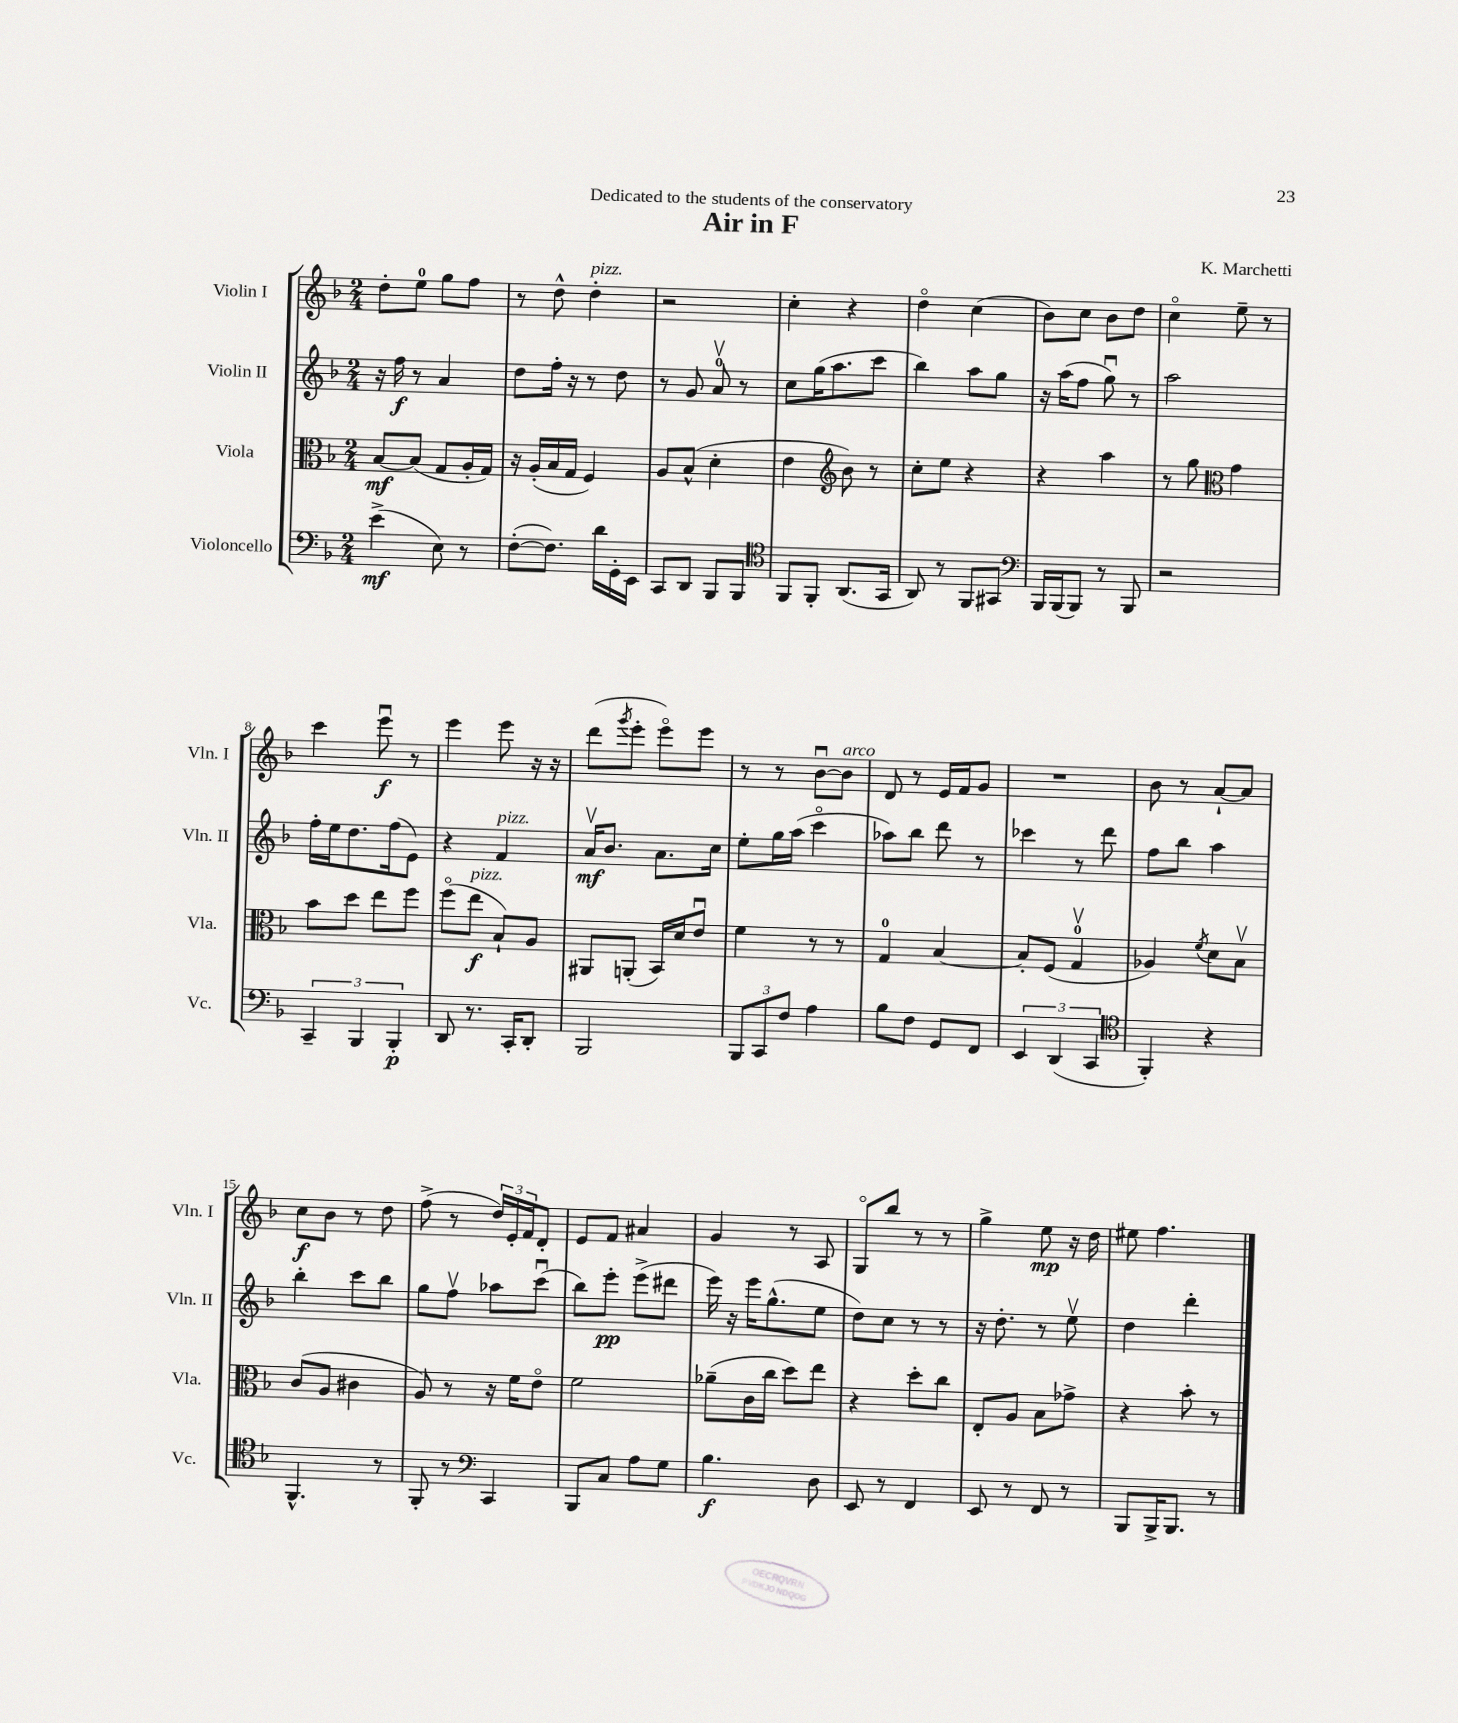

**kern	**dynam	**kern	**dynam	**kern	**dynam	**kern	**dynam
*part4	*part4	*part3	*part3	*part2	*part2	*part1	*part1
*staff4	*staff4	*staff3	*staff3	*staff2	*staff2	*staff1	*staff1
*I"Violoncello	*	*I"Viola	*	*I"Violin II	*	*I"Violin I	*
*I'Vc.	*	*I'Vla.	*	*I'Vln. II	*	*I'Vln. I	*
*clefF4	*	*clefC3	*	*clefG2	*	*clefG2	*
*k[b-]	*	*k[b-]	*	*k[b-]	*	*k[b-]	*
*M2/4	*	*M2/4	*	*M2/4	*	*M2/4	*
=1	=1	=1	=1	=1	=1	=1	=1
(4e^\	mf	[8B-/L	mf	16r	.	8dd'\L	.
.	.	.	.	16ff\	f	.	.
.	.	(8B-/J]	.	8r	.	8ee\J	.
8E\)	.	8G/L	.	4a/	.	8gg\L	.
8r	.	16A'/L	.	.	.	8ff\J	.
.	.	16G/JJ)	.	.	.	.	.
=2	=2	=2	=2	=2	=2	=2	=2
([8F'\L	.	16r	.	8dd\L	.	8r	.
.	.	(16A'/LL	.	.	.	.	.
8.F\J])	.	16B-/	.	16ff'\Jk	.	8dd^^\	.
.	.	16G/JJ	.	16r	.	.	.
!	!	!	!	!	!	!LO:TX:a:i:t=pizz.	!
.	.	4F/)	.	8r	.	4dd'\	.
16d\LL	.	.	.	.	.	.	.
16GG'\	.	.	.	8dd\	.	.	.
16EE\JJ	.	.	.	.	.	.	.
=3	=3	=3	=3	=3	=3	=3	=3
8CC/L	.	8A/L	.	8r	.	2r	.
8DD/J	.	(8B-^^/J	.	8g/	.	.	.
8BBB-/L	.	4d'\	.	8av/	.	.	.
8BBB-/J	.	.	.	8r	.	.	.
=4	=4	=4	=4	=4	=4	=4	=4
*clefC4	*	*	*	*	*	*	*
8FF/L	.	4e\	.	8cc\L	.	4cc'\	.
8FF'/J	.	.	.	(16gg\K	.	.	.
.	.	.	.	8.aa\	.	.	.
*	*	*clefG2	*	*	*	*	*
(8.AA/L	.	8b-\)	.	.	.	4r	.
.	.	8r	.	8ccc\J	.	.	.
16GG/Jk	.	.	.	.	.	.	.
=5	=5	=5	=5	=5	=5	=5	=5
8AA/)	.	8cc'\L	.	4bb-\)	.	4dd\	.
8r	.	8ee\J	.	.	.	.	.
8FF/L	.	4r	.	8aa\L	.	(4cc\	.
8GG#X/J	.	.	.	8gg\J	.	.	.
=6	=6	=6	=6	=6	=6	=6	=6
*clefF4	*	*	*	*	*	*	*
16BBB-/LL	.	4r	.	16r	.	8b-\L)	.
(16BBB-/J	.	.	.	(16aa\KL	.	.	.
8BBB-/J)	.	.	.	8ff\J	.	8cc\J	.
8r	.	4aa\	.	8ggu\)	.	8b-\L	.
8BBB-/	.	.	.	8r	.	8dd\J	.
=7	=7	=7	=7	=7	=7	=7	=7
2r	.	8r	.	2aa\	.	4cc\	.
.	.	8gg\	.	.	.	.	.
*	*	*clefC3	*	*	*	*	*
.	.	4g\	.	.	.	8ee~\	.
.	.	.	.	.	.	8r	.
!!LO:LB:g=z
=8	=8	=8	=8	=8	=8	=8	=8
6CC~/	.	8b-\L	.	16ff'\LL	.	4ccc\	.
.	.	.	.	16ee\J	.	.	.
.	.	8dd\J	.	8.dd\	.	.	.
6BBB-/	.	.	.	.	.	.	.
.	.	8ee\L	.	.	.	8eeeu\	f
.	.	.	.	(16ff\k	.	.	.
6BBB-'/	p	.	.	.	.	.	.
.	.	8ff\J	.	8e\J)	.	8r	.
=9	=9	=9	=9	=9	=9	=9	=9
8DD/	.	(8ff\L	.	4r	.	4eee\	.
!	!	!LO:TX:a:i:t=pizz.	!	!	!	!	!
8.r	.	8ee\J	f	.	.	.	.
!	!	!	!	!LO:TX:a:i:t=pizz.	!	!	!
.	.	8B-`/L)	.	4f/	.	8eee\	.
16CC'/KL	.	.	.	.	.	.	.
8DD'/J	.	8A/J	.	.	.	16r	.
.	.	.	.	.	.	16r	.
=10	=10	=10	=10	=10	=10	=10	=10
2BBB-/	.	8AA#X/L	.	16av/KL	mf	(8ddd\L	.
.	.	.	.	8.b-/J	.	.	.
.	.	.	.	.	.	8qggg/	.
.	.	(8AAn'/J	.	.	.	8eee'\J	.
.	.	16BB-/LL)	.	8.a\L	.	8eee\L)	.
.	.	16d/J	.	.	.	.	.
.	.	8eu/J	.	.	.	8eee\J	.
.	.	.	.	16cc\Jk	.	.	.
=11	=11	=11	=11	=11	=11	=11	=11
12BBB-/L	.	4f\	.	8ee'\L	.	8r	.
12CC/	.	.	.	.	.	.	.
.	.	.	.	16gg\L	.	8r	.
12F/J	.	.	.	.	.	.	.
.	.	.	.	(16aa\JJ	.	.	.
4A\	.	8r	.	4ccc\	.	[8b-u\L	.
!	!	!	!	!	!	!LO:TX:a:i:t=arco	!
.	.	8r	.	.	.	8b-\J]	.
=12	=12	=12	=12	=12	=12	=12	=12
8B-\L	.	4G/	.	8aa-X\L)	.	8d/	.
8F\J	.	.	.	8bb-\J	.	8r	.
8GG/L	.	[4B-/	.	8ddd\	.	16e/LL	.
.	.	.	.	.	.	16f/J	.
8FF/J	.	.	.	8r	.	8g/J	.
=13	=13	=13	=13	=13	=13	=13	=13
6EE/	.	8B-'/L]	.	4ccc-X\	.	2r	.
.	.	(8F/J	.	.	.	.	.
(6DD/	.	.	.	.	.	.	.
.	.	4Gv/	.	8r	.	.	.
6CC/	.	.	.	.	.	.	.
.	.	.	.	8ddd\	.	.	.
=14	=14	=14	=14	=14	=14	=14	=14
*clefC4	*	*	*	*	*	*	*
4FF'/)	.	4A-X/)	.	8ff\L	.	8b-\	.
.	.	.	.	8bb-\J	.	8r	.
.	.	8qf/	.	.	.	.	.
4r	.	8d\L	.	4aa\	.	[8a`/L	.
.	.	8B-v\J	.	.	.	8a/J]	.
!!LO:LB:g=z
=15	=15	=15	=15	=15	=15	=15	=15
4.FF^^/	.	(8c/L	.	4bb-'\	.	8cc\L	f
.	.	8A/J	.	.	.	8b-\J	.
.	.	4c#X\	.	8ccc\L	.	8r	.
8r	.	.	.	8bb-\J	.	8dd\	.
=16	=16	=16	=16	=16	=16	=16	=16
8FF'/	.	8A/)	.	8gg\L	.	(8ff^\	.
8r	.	8r	.	8ffv\J	.	8r	.
*clefF4	*	*	*	*	*	*	*
4CC/	.	16r	.	8aa-X\L	.	24dd/LL)	.
.	.	.	.	.	.	24e'/	.
.	.	16f\KL	.	.	.	.	.
.	.	.	.	.	.	24f/J	.
.	.	8e\J	.	(8cccu\J	.	8d'/J	.
=17	=17	=17	=17	=17	=17	=17	=17
8BBB-/L	.	2f\	.	8bb-\L)	.	8e/L	.
8C/J	.	.	.	8eee'\J	pp	8f/J	.
8A\L	.	.	.	(8eee^\L	.	4a#X/	.
8G\J	.	.	.	8ddd#X\J	.	.	.
=18	=18	=18	=18	=18	=18	=18	=18
4.B-\	f	(8a-X~\L	.	16eee\)	.	4g/	.
.	.	.	.	16r	.	.	.
.	.	16c\L	.	16eee\KL	.	.	.
.	.	16cc\JJ	.	(8.gg^^\	.	.	.
.	.	8dd\L)	.	.	.	8r	.
8D\	.	8ee\J	.	8ee\J	.	8A/	.
=19	=19	=19	=19	=19	=19	=19	=19
8EE/	.	4r	.	8dd\L)	.	8G/L	.
8r	.	.	.	8cc\J	.	8bb-/J	.
4FF/	.	8dd'\L	.	8r	.	8r	.
.	.	8cc\J	.	8r	.	8r	.
=20	=20	=20	=20	=20	=20	=20	=20
8EE/	.	8E'/L	.	16r	.	4gg^\	.
.	.	.	.	8.dd'\	.	.	.
8r	.	8A/J	.	.	.	.	.
8FF/	.	8B-\L	.	8r	.	8ee\	mp
8r	.	8g-X^\J	.	8eev\	.	16r	.
.	.	.	.	.	.	16dd\	.
=21	=21	=21	=21	=21	=21	=21	=21
8BBB-/L	.	4r	.	4dd\	.	8ee#X\	.
16BBB-^/K	.	.	.	.	.	4.ff\	.
8.BBB-/J	.	.	.	.	.	.	.
.	.	8b-'\	.	4ddd'\	.	.	.
8r	.	8r	.	.	.	.	.
==	==	==	==	==	==	==	==
*-	*-	*-	*-	*-	*-	*-	*-
